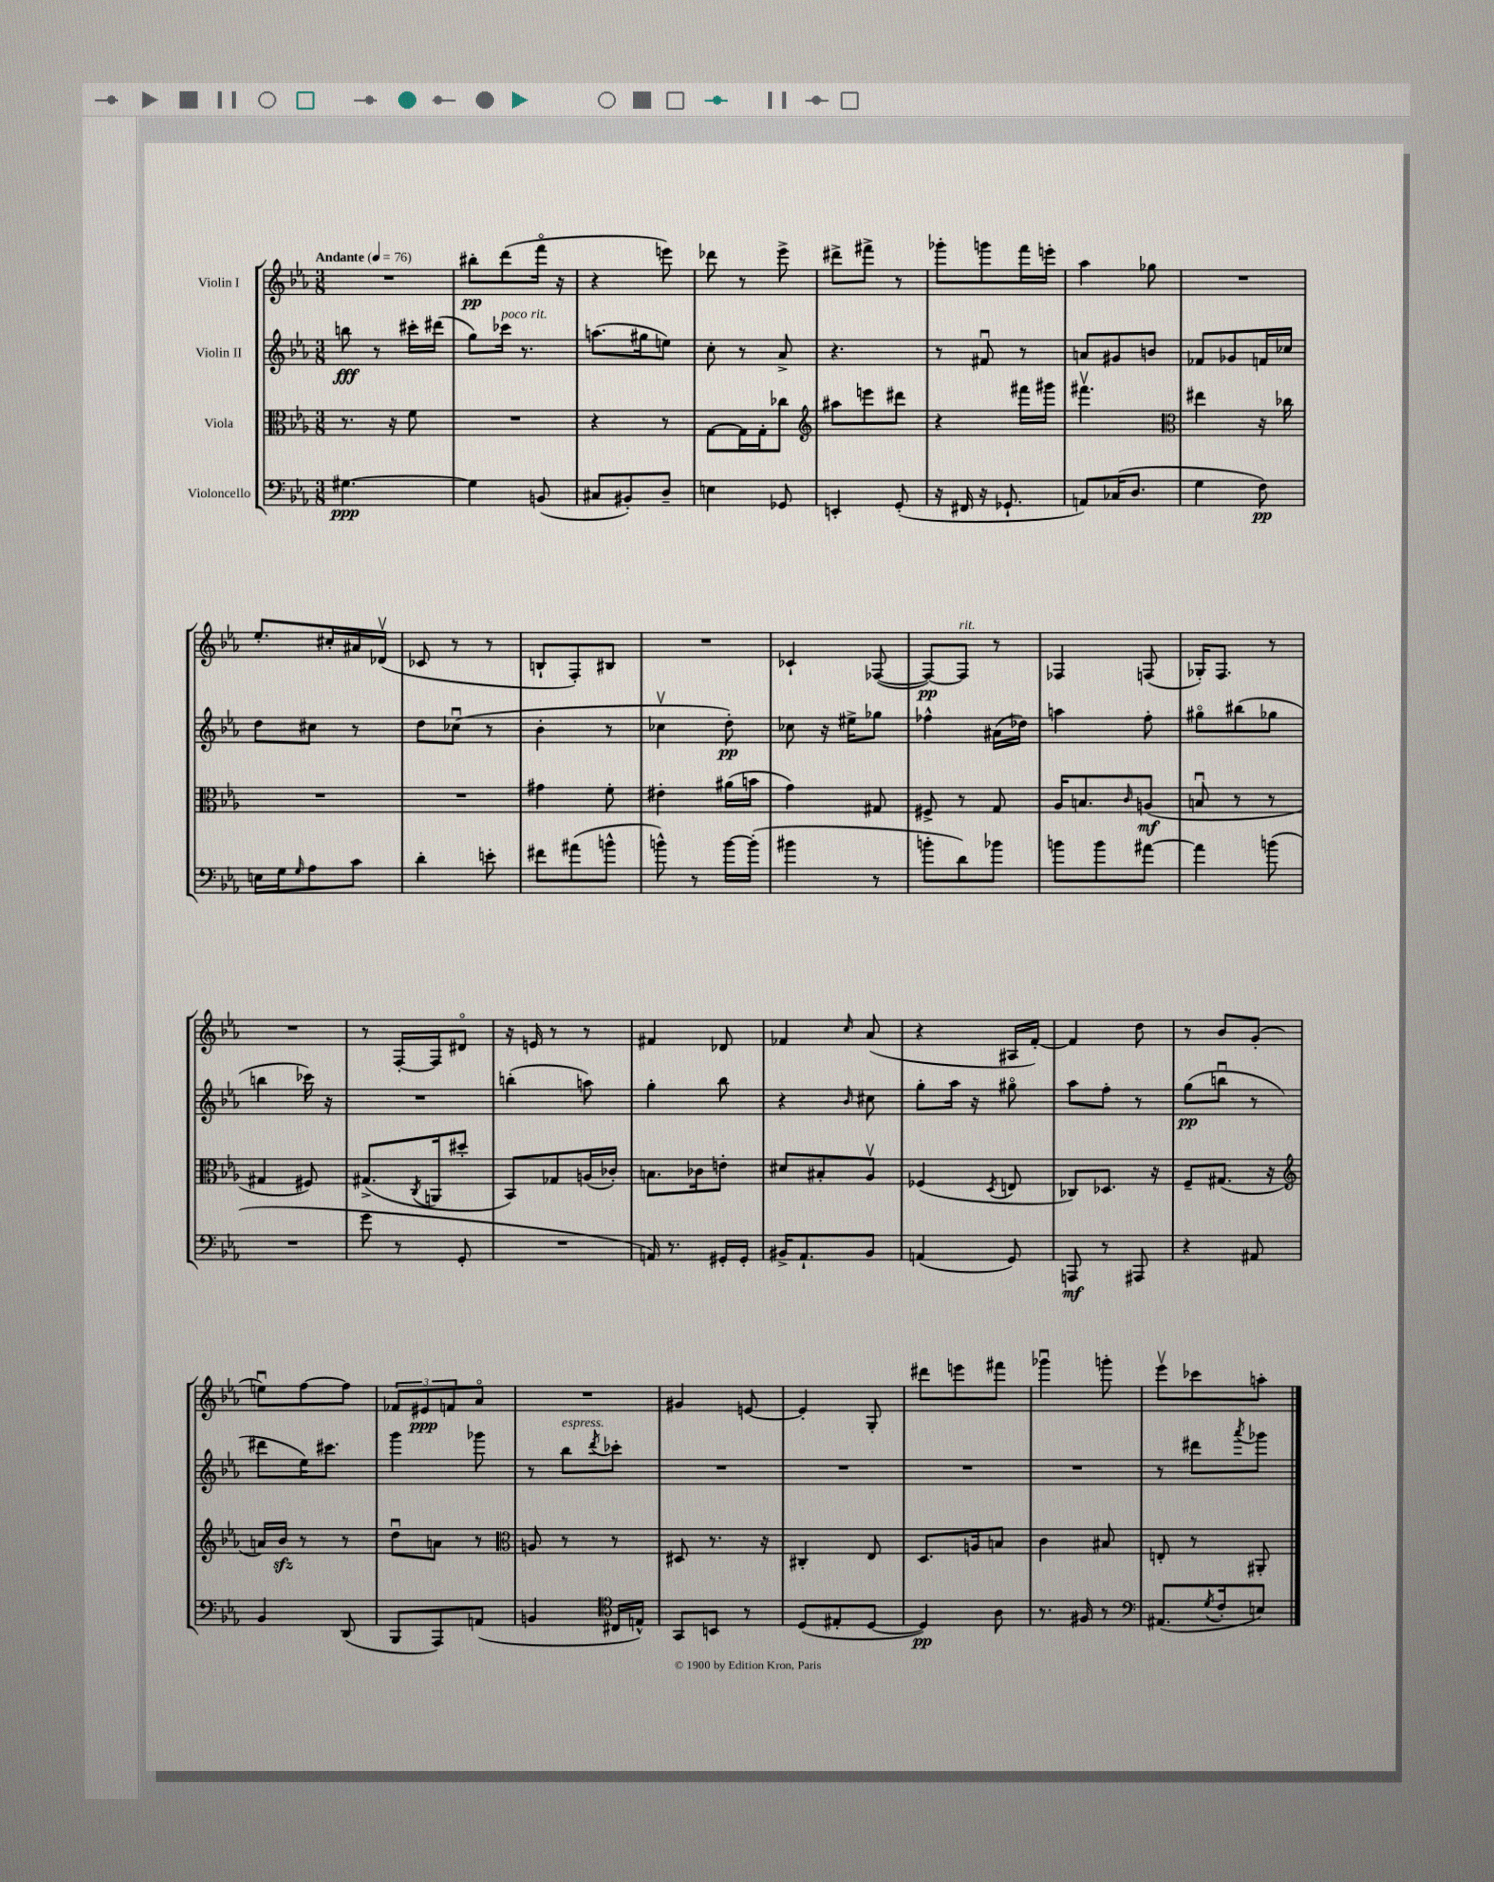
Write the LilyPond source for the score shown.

<<
\new StaffGroup <<
\new Staff = "s0" \with { instrumentName = "Violin I" } {
    \clef treble \key ees \major \numericTimeSignature \time 3/8 \tempo "Andante" 4 = 76
    R4. |
    bis''8-.\pp d'''8( f'''16\flageolet r16 |
    r4 e'''8) |
    des'''8 r8 ees'''8-> |
    dis'''8-> fis'''8-> r8 |
    ges'''8-. g'''8 f'''16 e'''16-. |
    aes''4 ges''8 |
    R4. |
    ees''8.-. cis''16-. ais'16 des'16\upbow( |
    ces'8 r8 r8 |
    b8-! f8-.) bis8 |
    R4. |
    ces'4-! fes8~( |
    fes8~\pp) fes8^\markup { \italic "rit." } r8 |
    fes4 f8( |
    ges16-.) f8. r8 |
    R4. |
    r8 f16~-. f16 dis'8\flageolet |
    r16 e'16 r8 r8 |
    fis'4 des'8 |
    fes'4 \grace { c''16 } aes'8( |
    r4 ais16 f'16~-.) |
    f'4 d''8 |
    r8 bes'8 g'8-.( |
    e''8\downbow) f''8~ f''8 |
    \tuplet 3/2 { fes'8 eis'8\ppp f'8 } aes'8\flageolet |
    R4. |
    gis'4 e'8~ |
    e'4-. g8-. |
    dis'''8 e'''8 fis'''8 |
    ges'''4\downbow g'''8-. |
    ees'''8\upbow ces'''8 a''8-. \bar "|." |
}
\new Staff = "s1" \with { instrumentName = "Violin II" } {
    \clef treble \key ees \major \numericTimeSignature \time 3/8
    b''8\fff r8 cis'''16-. dis'''16( |
    g''8) ces'''16^\markup { \italic "poco rit." } r8. |
    a''8.( gis''16 e''8) |
    c''8-. r8 aes'8-> |
    r4. |
    r8 fis'8\downbow r8 |
    a'8 gis'8 b'8 |
    fes'8 ges'8 f'16 ces''16 |
    d''8 cis''8 r8 |
    d''8 ces''8\downbow( r8 |
    bes'4-. r8 |
    ces''4\upbow d''8-.\pp) |
    ces''8 r16 eis''16-> ges''8 |
    fes''4-^ ais'16( des''16) |
    a''4 f''8-. |
    gis''8\flageolet bis''8( ges''8 |
    b''4 ces'''16) r16 |
    R4. |
    b''4-.( a''8) |
    g''4-. bes''8 |
    r4 \grace { bes'16 } cis''8 |
    g''8-. aes''16 r16 gis''8\flageolet |
    aes''8 f''8-. r8 |
    g''8\pp( b''8\downbow r8 |
    dis'''8 ees''16) cis'''8. |
    g'''4 ges'''8 |
    r8 bes''8^\markup { \italic "espress." } \acciaccatura { d'''8 } ces'''8-. |
    R4. |
    R4. |
    R4. |
    R4. |
    r8 dis'''8 \acciaccatura { aes'''8 } ges'''8 \bar "|." |
}
\new Staff = "s2" \with { instrumentName = "Viola" } {
    \clef alto \key ees \major \numericTimeSignature \time 3/8
    r8. r16 f'8 |
    R4. |
    r4 r8 |
    g8~ g16 g16-. ces''8 |
    \clef treble ais''8 e'''8 dis'''8 |
    r4 fis'''16 gis'''16 |
    fis'''4.\upbow |
    \clef alto eis''4 r16 ces''16 |
    R4. |
    R4. |
    gis'4 f'8-. |
    eis'4-. ais'16( b'16 |
    g'4) gis8 |
    fis8-> r8 g8 |
    aes16 b8. \grace { c'16 } a8\mf( |
    b8\downbow r8 r8 |
    gis4 fis8) |
    gis8.->( \acciaccatura { c8 } a,16 dis''8-. |
    bes,8) ges8 a16( ces'16-.) |
    b8. ces'16 e'8-. |
    dis'8 bis8-. aes8\upbow |
    fes4( \acciaccatura { d8 } e8 |
    ces8) des8. r16 |
    f8-- gis8.( r16 |
    \clef treble a'16) bes'16\sfz r8 r8 |
    d''8\downbow a'8 r8 |
    \clef alto a8 r8 r8 |
    dis8 r8. r16 |
    cis4-. ees8 |
    d8. a16 b8 |
    c'4 bis8 |
    e8-. r8 ais,8-. \bar "|." |
}
\new Staff = "s3" \with { instrumentName = "Violoncello" } {
    \clef bass \key ees \major \numericTimeSignature \time 3/8
    gis4.~\ppp |
    gis4 b,8( |
    cis8 bis,8-.) d8-- |
    e4 ges,8 |
    e,4-. g,8-.( |
    r16 fis,16 r16 ges,8.-! |
    a,8) ces16( d8. |
    g4 f8\pp) |
    e16 g16 \grace { g16 } aes8 c'8 |
    d'4-. e'8-. |
    fis'8 ais'8( b'8-^ |
    b'8-^) r8 b'16~ b'16-.( |
    bis'4 r8 |
    b'8-. d'8) bes'8 |
    b'8 b'8 ais'8~ |
    ais'4 b'8( |
    R4. |
    g'8 r8 g,8-. |
    R4. |
    a,16) r8. gis,16-. gis,16-. |
    bis,16-> aes,8.-! bis,8 |
    a,4( g,8) |
    a,,8\mf r8 ais,,8 |
    r4 ais,8 |
    bes,4 d,8( |
    bes,,8 aes,,8) a,8( |
    b,4 \clef tenor cis16 e16-^) |
    g,8 b,8 r8 |
    d8( eis8-. d8~ |
    d4\pp) aes8 |
    r8. fis16 r8 |
    \clef bass ais,8.( \acciaccatura { g8 } f16-. e8) \bar "|." |
}
>>
>>
\layout { \context { \Score \remove "Bar_number_engraver" } }
